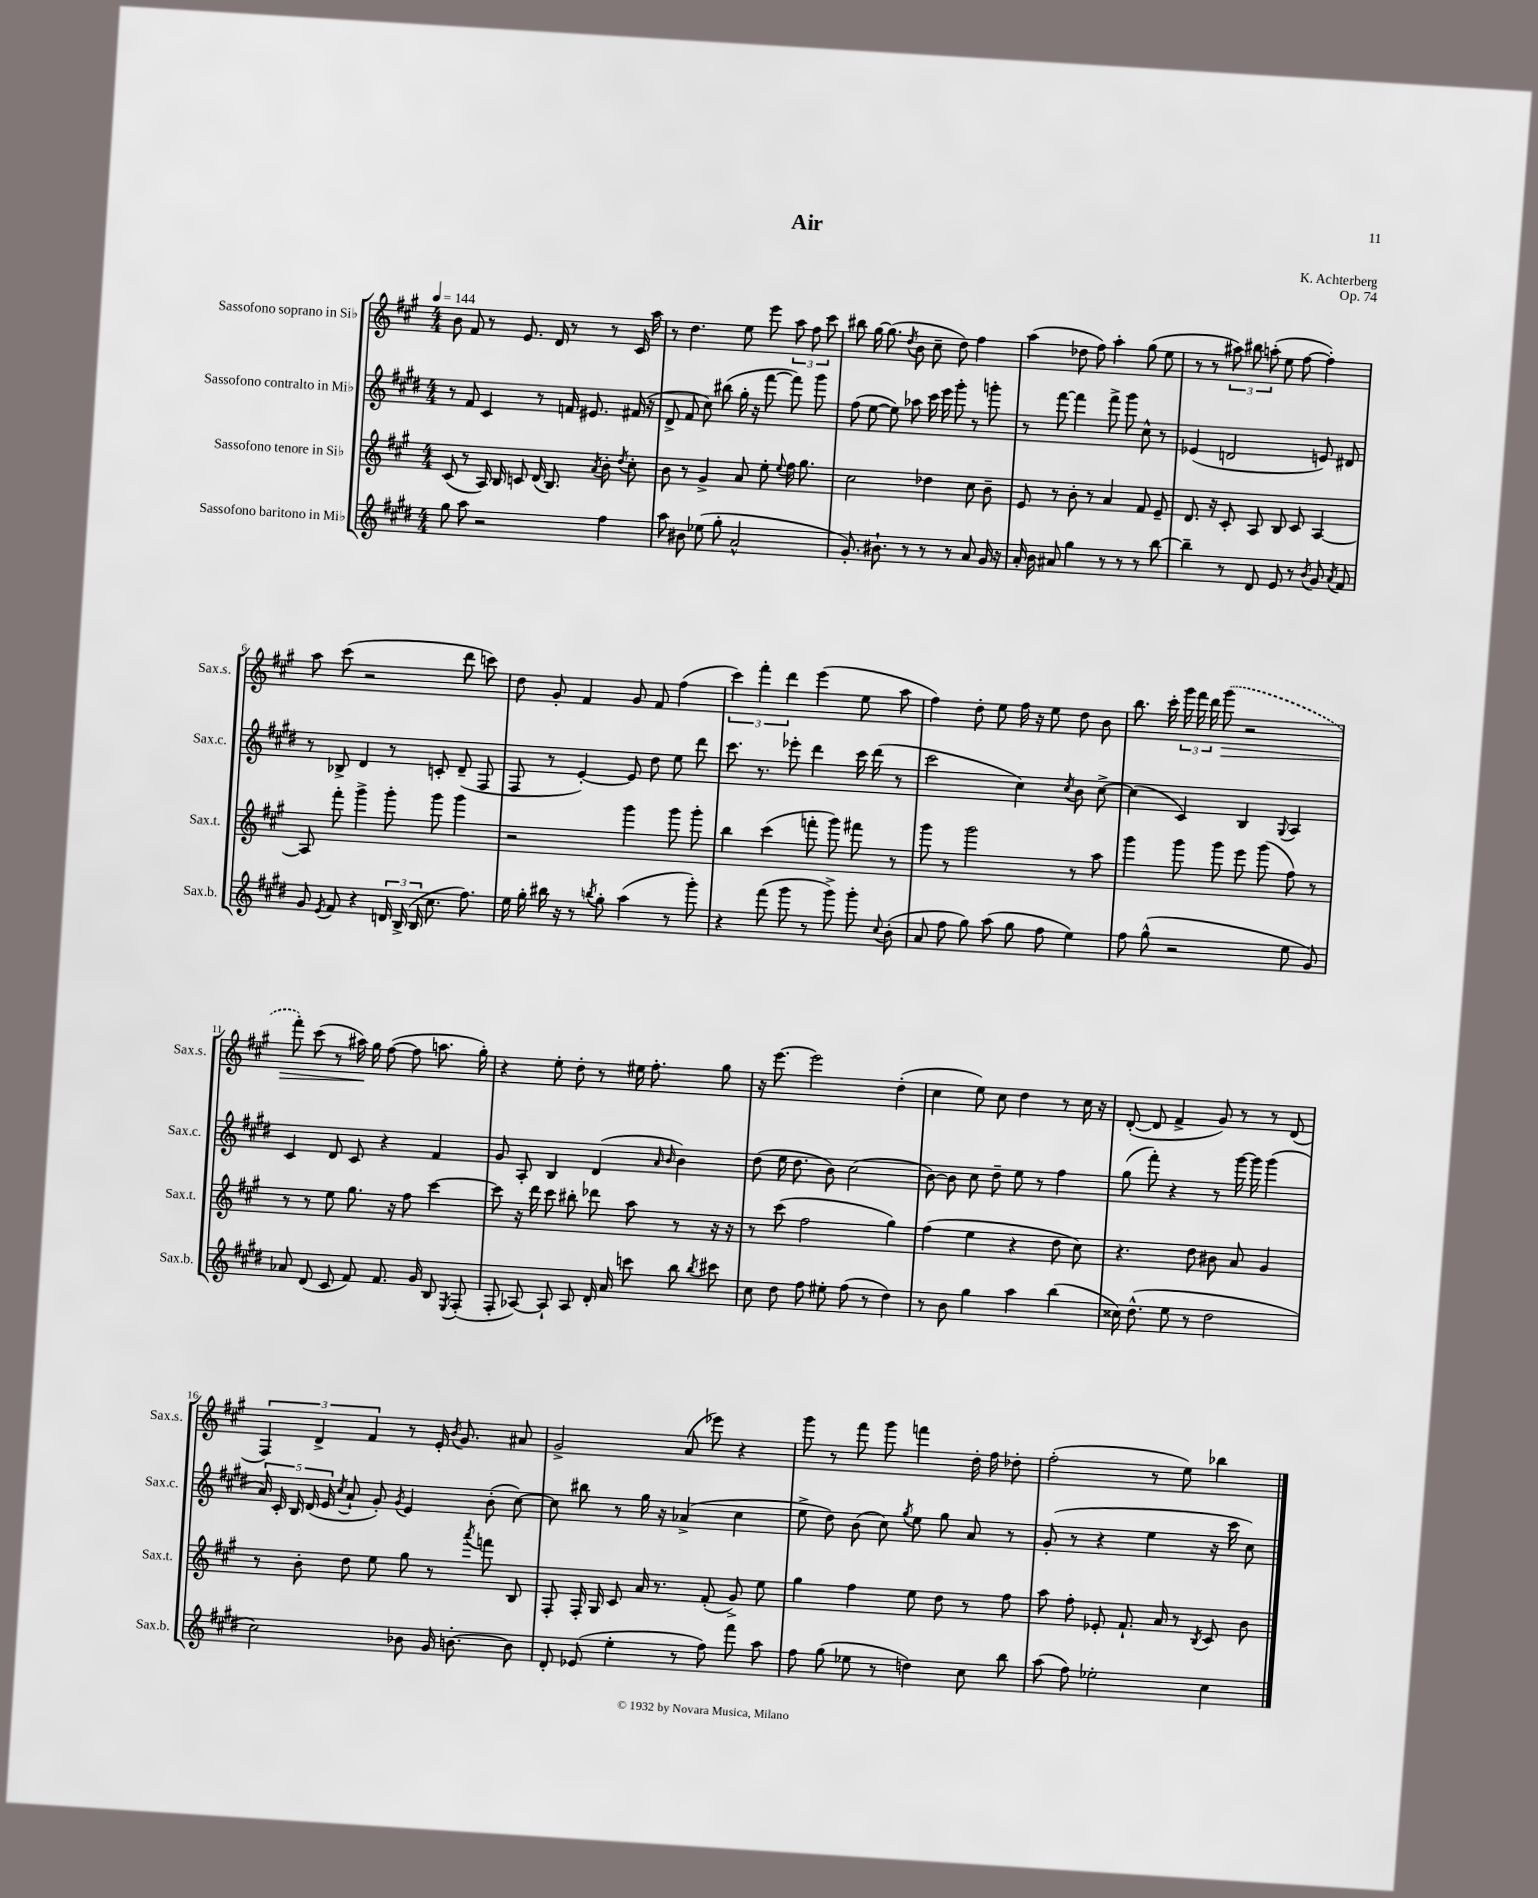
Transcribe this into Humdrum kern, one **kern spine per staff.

**kern	**kern	**kern	**kern
*staff4	*staff3	*staff2	*staff1
*clefG2	*clefG2	*clefG2	*clefG2
*k[f#c#g#d#]	*k[f#c#g#]	*k[f#c#g#d#]	*k[f#c#g#]
*M4/4	*M4/4	*M4/4	*M4/4
*MM144	*MM144	*MM144	*MM144
8gg#	(8c#	8r	8b
8aa	8r	8f#	8f#
2r	16A)	4c#	8r
.	16B	.	.
.	8c	.	8.e
.	(16d	8r	.
.	8.B)	.	16d
.	.	16f	8r
.	.	8.e#	.
.	8qa	.	.
4ff#	8b'	.	8r
.	8qdd	.	.
.	8cc#'	(16f#	16c#
.	.	16r	16aa
=	=	=	=
8aa	8b	8d#^	8r
8b#	8r	8f#	4.dd
(8ee-	4g#^	8cc#)	.
8gg#'	.	(8bb#	.
2a^^	8a	16gg#'	8ee
.	.	16r	.
.	8ee'	[8fff#	8eee
.	8qqee	.	.
.	16ff#	8fff#])	12aa
.	8.gg#	.	.
.	.	.	12ff#
.	.	8ggg#	.
.	.	.	12ccc#
=	=	=	=
8.g#')	2cc#	(8ff#	8bb#
.	.	[8ee	[16gg#
8.b#`	.	.	(8.gg#]
.	.	8ee])	.
.	.	.	8qdd
8r	.	8aa-	8b
8r	4dd-	16ccc#	8cc#~
.	.	16eee	.
8r	.	8ggg#'	8dd)
8a	8cc#	8r	4ff#
16g#	8b~	8ggg'	.
16r	.	.	.
=	=	=	=
16a'	8e	8r	(4aa
16b	.	.	.
8a#	8r	[8fff#	.
4gg#	8b'	4fff#]	8dd-
.	8r	.	8ff#)
8r	4a	8fff#^	4aa'
8r	.	8ggg#	.
8r	8f#	8cc#^^	(8gg#
[8bb	8e~	8r	8ee
=	=	=	=
4bb~]	8.d	(4e-	8r
.	.	.	8r
.	16r	.	.
8r	8c#'	2d	12aa#)
.	.	.	12bb#
8d#	8A	.	.
.	.	.	(12aa'
8e	8B	.	8ee
8r	8c#	.	[8ff#
8qb	.	.	.
8g#	[4A	8e)	4ff#'])
8qa	.	.	.
8f#	.	8d#	.
=	=	=	=
8g#	8A]	8r	8aa
8qe	.	.	.
8f#	8fff#'	8B-^	(8ccc#
4r	4ggg#^	4d#	2r
24d	8ggg#'	8r	.
(24B^	.	.	.
24B	.	.	.
8.cc#	8ggg#	8c'	.
.	4ggg#	(8d#~	8ddd
8.ff#)	.	.	.
.	.	8F#	8ccc)
=	=	=	=
16ee	2r	8F#	8dd
16gg#'	.	.	.
16bb#	.	8r	8g#'
16r	.	.	.
8r	.	[4e')	4f#
8qbb	.	.	.
8gg#'	.	.	.
(4aa	4ggg#	8e]	8g#
.	.	8dd#	8f#
8r	8ggg#	8ee	(4ff#
8ggg#')	8ggg#'	8ddd#	.
=	=	=	=
4r	4bb	8.ccc#	6ccc#)
.	.	.	6fff#'
.	.	8.r	.
(8fff#	(4ccc#	.	.
.	.	.	6ddd
8ggg#	.	8eee-'	.
8r	8fff'	4ddd#	(4eee
8ggg#^)	8ggg#)	.	.
8ggg#'	8fff#	16ccc#	8ee
.	.	(16ddd#	.
8qqcc#	.	.	.
(8b'	8r	8r	8aa
=	=	=	=
8a	8ggg#	2ccc#	4ff#)
8ff#	8r	.	.
8gg#)	2ggg#	.	8dd'
(8aa	.	.	8ee
8gg#	.	4cc#)	16ff#
.	.	.	16r
8ff#	.	.	8ee
.	.	8qcc#	.
4ee)	8r	8b	8dd
.	8aa	[8cc#^	8b
=	=	=	=
8ff#	4ggg#	(4cc#]	8.bb
(8gg#^^	.	.	.
.	.	.	16ccc#'
2r	8ggg#	4c#)	24ggg#
.	.	.	24fff#
.	.	.	24ddd
.	8ggg#	.	(8ggg#
.	8eee	4B	2r
.	(8ggg#	.	.
.	.	8qqG#	.
8ee	8ff#)	4A	.
8g#)	8r	.	.
=	=	=	=
8a-	8r	4c#	8fff#')
(8d#	8r	.	(8ccc#
8c#	8ee	8d#	8r
8f#)	8.gg#	8c#	16aa#)
.	.	.	16gg#
8.f#	.	4r	([8ff#
.	16r	.	.
.	8ff#	.	8ff#]
16g#	.	.	.
8B	[4ccc#	4f#	8.aa
8qE	.	.	.
(8F#'	.	.	.
.	.	.	16gg#')
=	=	=	=
8F#'	8ccc#]	8g#	4r
[8A-)	16r	8A'	.
.	16ddd	.	.
8A-`]	8ccc#	4B	8ee'
8A-	8bb#'	.	8dd'
16d#'	8ddd-	(4d#	8r
16a	.	.	.
8ccc	8aa	.	16ee#
.	.	.	8.ff#'
.	.	16qqa	.
.	.	16qqb	.
8bb	8r	4b)	.
8qbb	.	.	.
8ccc#	16r	.	8gg#
.	16r	.	.
=	=	=	=
8cc#	8r	(8dd#	16r
.	.	.	[8.eee
8dd#	(8ccc#	16ee	.
.	.	8.dd#	.
8ff#	2ff#	.	2eee]
8ee#'	.	8b)	.
(8ff#	.	(2cc#	.
8r	.	.	.
4dd#)	4gg#)	.	(4dd'
=	=	=	=
8r	(4ff#	[8b)	4cc#
8b	.	8b]	.
4gg#	4ee	8cc#	8ee)
.	.	8dd#~	8cc#
4aa	4r	8ee	4dd
.	.	8r	.
(4bb	8dd	4ff#	8r
.	8cc#)	.	16cc#
.	.	.	16r
=	=	=	=
16cc##)	4.r	(8gg#	([8d'
(8.dd#^^	.	.	.
.	.	8fff#')	8d]
8ee	.	4r	4f#^
8r	8dd	.	.
2dd#	8b#	8r	8g#)
.	8a	[16ggg#	8r
.	.	16ggg#]	.
.	4g#	(4ggg#	8r
.	.	.	(8d
=	=	=	=
2cc#)	8r	20a)	6F#)
.	.	20c#'	.
.	.	20B	.
.	8b'	.	.
.	.	(20d#	.
.	.	.	6d^
.	.	20e	.
.	.	8qcc#	.
.	8dd	8a`	.
.	.	.	6f#
.	8ee	8g#')	.
.	.	8qg#	.
8b-	8gg#	4e	8r
16g#	8r	.	16e'
.	.	.	8qb
[8.b'	.	.	8.g#
.	8qaaa	.	.
.	8fff	(8b'	.
8b]	8B	[8cc#)	8a#
=	=	=	=
8d#'	8F#'	8cc#]	2g#^
(8e-	16F#'	8bb#	.
.	16G#	.	.
4ee'	8c#	8r	.
.	16a	16gg#	.
.	8.r	16r	.
8r	.	(4a-^	(8a
8ff#)	(8f#'	.	8eee-)
8fff#	8g#^)	4cc#	4r
8aa	8ee	.	.
=	=	=	=
8ff#	4gg#	8ee^	8ggg#
(8gg#	.	8dd#)	8r
8ee-	4ff#	(8b	8fff#
8r	.	8cc#)	8ggg#
.	.	8qgg#	.
4dd)	8ee	8ee	4fff
.	8dd	8gg#	.
8cc#	8r	8a	16dd'
.	.	.	16ff#
8bb	8ff#	8r	8dd-'
=	=	=	=
(8aa	8aa	(8g#'	(2ff#'
8ff#)	8ff#'	8r	.
2ee-'	8e-'	4r	.
.	8.f#`	.	.
.	.	4ee	8r
.	16a	.	.
.	8r	.	8ee)
.	8qB	.	.
4cc#	8c#	16r	4bb-
.	.	16ccc#	.
.	8b	8cc#)	.
==	==	==	==
*-	*-	*-	*-
